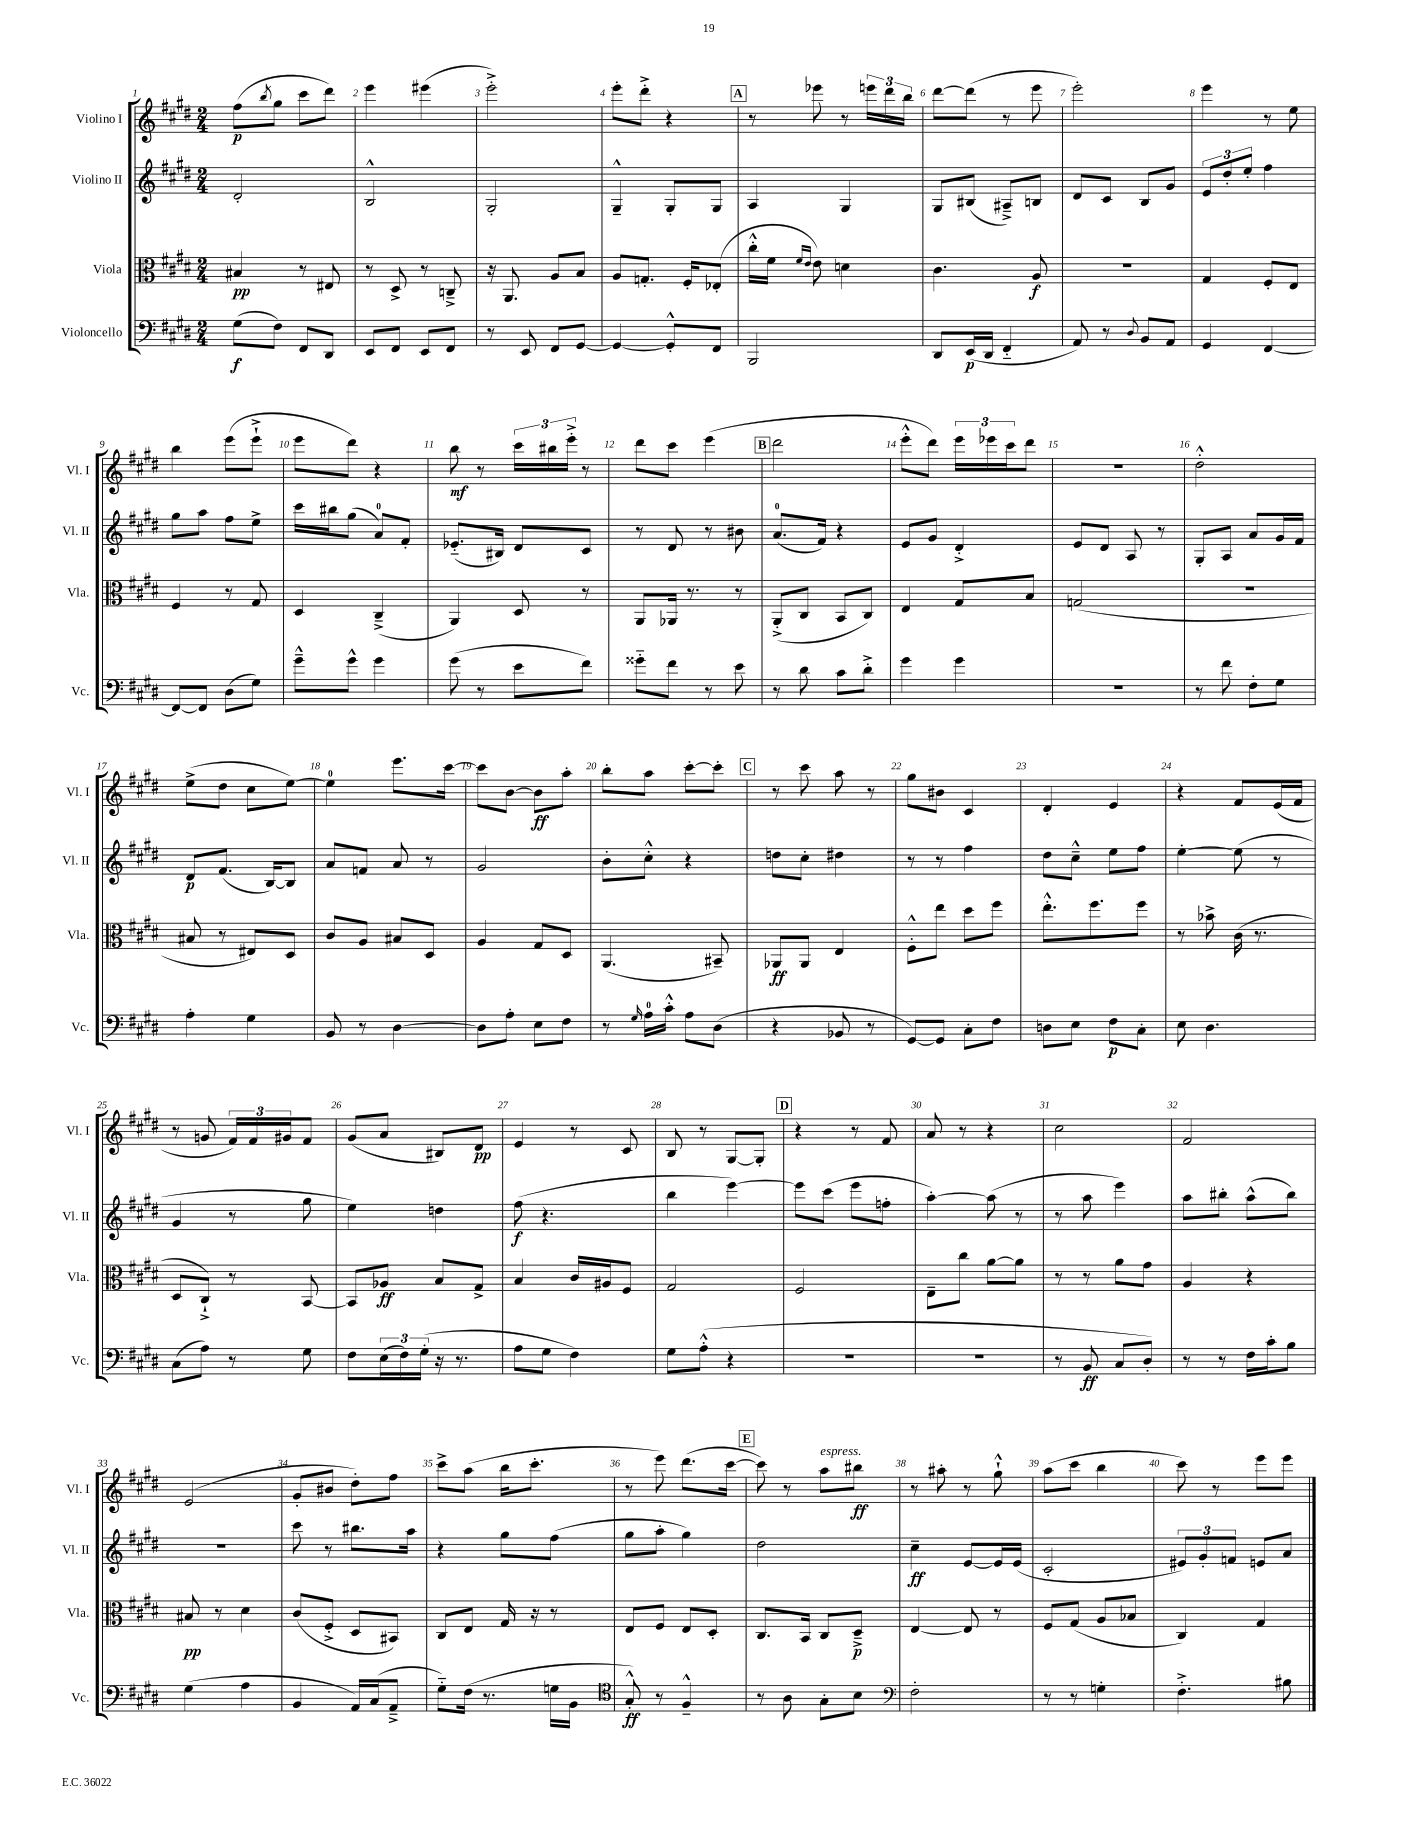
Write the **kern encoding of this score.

**kern	**kern	**kern	**kern
*staff4	*staff3	*staff2	*staff1
*clefF4	*clefC3	*clefG2	*clefG2
*k[f#c#g#d#]	*k[f#c#g#d#]	*k[f#c#g#d#]	*k[f#c#g#d#]
*M2/4	*M2/4	*M2/4	*M2/4
(8G#\L	4B#/	2d#'/	(8ff#\L
.	.	.	8qbb/
8F#\J)	.	.	8gg#\J
8FF#/L	8r	.	8ccc#\L
8DD#/J	8E#/	.	8ddd#\J)
=	=	=	=
8EE/L	8r	2B^^/	4eee\
8FF#/J	8D#^/	.	.
8EE/L	8r	.	(4eee#\
8FF#/J	8C~^/	.	.
=	=	=	=
8r	16r	2G#'/	2eee'^\)
.	8.AA/	.	.
8EE/	.	.	.
8FF#/L	8A/L	.	.
[8GG#/J	8B/J	.	.
=	=	=	=
4GG#/_	8A/L	4G#~^^/	8eee'\L
.	8.G'/J	.	8ddd#'^\J
8GG#'^^/]L	.	8G#'/L	4r
.	16F#'/LK	.	.
8FF#/J	(8E-'/J	8G#/J	.
=	=	=	=
2BBB/	16cc#'^^\LL	4A/	8r
.	16f#\JJ	.	.
.	16qqf#/LL	.	.
.	16qqe/JJ	.	.
.	8e\)	.	8eee-\
.	4d\	4G#/	8r
.	.	.	24eee\LL
.	.	.	24ddd#\
.	.	.	24bb\JJ
=	=	=	=
8DD#/L	4.c#\	8G#/L	[8ddd#\L
(16EE/L	.	(8B#/J	(8ddd#\]J
16DD#/JJ	.	.	.
4FF#'~/	.	8A#~^/L)	8r
.	8A/	8B/J	8eee\
=	=	=	=
8AA/)	2r	8d#/L	2eee'\)
8r	.	8c#/J	.
8qqD#/	.	.	.
8BB/L	.	8B/L	.
8AA/J	.	8g#/J	.
=	=	=	=
4GG#/	4G#/	12e/L	4eee\
.	.	12dd#'/	.
.	.	12ee'/J	.
[4FF#/	8F#'/L	4ff#\	8r
.	8E/J	.	8ee\
=	=	=	=
8FF#/_L	4F#/	8gg#\L	4bb\
8FF#/]J	.	8aa\J	.
(8D#\L	8r	8ff#\L	(8eee\L
8G#\J)	8G#/	8ee^\J	8eee`^\J
=	=	=	=
8g#~^^\L	4D#/	16ccc#\LL	8eee\L
.	.	16bb#\J	.
8g#^^\J	.	(8gg#\J	8ddd#\J)
4g#\	(4C#~^/	8a/L)	4r
.	.	8f#'/J	.
=	=	=	=
(8g#\	4AA/)	(8.e-'~/L	8bb\
8r	.	.	8r
.	.	16B#/Jk)	.
8e\L	8D#/	8d#/L	24ccc#\LL
.	.	.	24bb#\
.	.	.	24eee'^\JJ
8f#\J)	8r	8c#/J	8r
=	=	=	=
8g##'~\L	8AA/L	8r	8ddd#\L
8f#\J	16AA-/Jk	8d#/	8ccc#\J
.	8.r	.	.
8r	.	8r	(4eee\
8e\	8r	8b#\	.
=	=	=	=
8r	(8AA'^/L	(8.a/L	2ddd#\
8d#\	8C#/J	.	.
.	.	16f#/Jk)	.
8c#\L	8BB/L	4r	.
8d#'^\J	8C#/J)	.	.
=	=	=	=
4g#\	4E/	8e/L	8eee'^^\L
.	.	8g#/J	8ddd#\J)
4g#\	8G#/L	4d#'^/	24eee\LL
.	.	.	24eee-\
.	.	.	24ccc#\J
.	8B/J	.	8ddd#\J
=	=	=	=
2r	(2G/	8e/L	2r
.	.	8d#/J	.
.	.	8A/	.
.	.	8r	.
=	=	=	=
8r	2r	8G#'/L	2dd#'^^\
8f#\	.	8A/J	.
8F#'\L	.	8a/L	.
8G#\J	.	16g#/L	.
.	.	16f#/JJ	.
=	=	=	=
4A'\	8B#/	8d#/L	(8ee^\L
.	8r	(8.f#/J	8dd#\J
4G#\	8E#/L)	.	8cc#\L
.	.	[16B/LK)	.
.	8D#/J	8B/]J	[8ee\J)
=	=	=	=
8BB/	8c#/L	8a/L	4ee\]
8r	8A/J	8f/J	.
[4D#\	8B#/L	8a/	8.eee\L
.	8D#/J	8r	.
.	.	.	[16ccc#\Jk
=	=	=	=
8D#\]L	4A/	2g#/	8ccc#\]L
8A'\J	.	.	[8b\J
8E\L	8G#/L	.	8b\]L
8F#\J	8D#/J	.	8aa'\J
=	=	=	=
8r	(4.AA/	8b'\L	8bb'\L
16qqG#/	.	.	.
16A\LL	.	8cc#'^^\J	8aa\J
16c#'^^\JJ	.	.	.
8A\L	.	4r	[8ccc#'\L
(8D#\J	8BB#~/)	.	8ccc#'\]J
=	=	=	=
4r	8AA-/L	8dd\L	8r
.	8AA-/J	8cc#'\J	8ccc#\
8BB-/	4E/	4dd#\	8aa\
8r	.	.	8r
=	=	=	=
[8GG#/L)	8F#'^^\L	8r	8gg#\L
8GG#/]J	8ee\J	8r	8b#\J
8C#'\L	8dd#\L	4ff#\	4c#/
8F#\J	8ff#\J	.	.
=	=	=	=
8D\L	8.ee'^^\L	8dd#\L	4d#'/
8E\J	.	8cc#~^^\J	.
.	8.ff#\	.	.
8F#\L	.	8ee\L	4e/
8C#'\J	8ff#\J	8ff#\J	.
=	=	=	=
8E\	8r	[4ee'\	4r
4.D#\	8b-^\	.	.
.	(16c#\	(8ee\]	8f#/L
.	8.r	.	.
.	.	8r	(16e/L
.	.	.	16f#/JJ
=	=	=	=
(8C#\L	8D#/L	4g#/	8r
8A\J)	8C#`^/J)	.	8g/
8r	8r	8r	24f#/LL)
.	.	.	24f#/
.	.	.	24g#/J
8G#\	[8BB/	8gg#\	8f#/J
=	=	=	=
8F#\L	8BB/]L	4ee\)	(8g#/L
(24E\L	8A-/J	.	8a/J
24F#\)	.	.	.
(24G#'\JJ	.	.	.
16r	8B/L	4dd\	8B#/L)
8.r	.	.	.
.	8G#^/J	.	8d#/J
=	=	=	=
8A\L	4B/	(8ff#\	4e/
8G#\J	.	4.r	.
4F#\)	16c#/LL	.	8r
.	16A#/J	.	.
.	8F#/J	.	8c#/
=	=	=	=
8G#\L	2G#/	4bb\	8B/
(8A'^^\J	.	.	8r
4r	.	[4eee\)	[8G#/L
.	.	.	8G#'/]J
=	=	=	=
2r	2F#/	8eee\]L	4r
.	.	(8ccc#\J	.
.	.	8eee\L	8r
.	.	8ff'\J	8f#/
=	=	=	=
2r	8E~\L	[4aa'\)	8a/
.	8cc#\J	.	8r
.	[8a\L	(8aa\]	4r
.	8a\]J	8r	.
=	=	=	=
8r	8r	8r	2cc#\
8BB/	8r	8aa\	.
8C#/L	8a\L	4eee\)	.
8D#'/J)	8g#\J	.	.
=	=	=	=
8r	4A/	8aa\L	2f#/
8r	.	8bb#'\J	.
16F#\LL	4r	(8aa^^\L	.
16c#'\J	.	.	.
8B\J	.	8bb#\J)	.
=	=	=	=
(4G#\	8B#/	2r	(2e/
.	8r	.	.
4A\	4d#\	.	.
=	=	=	=
4BB/	(8c#/L	8ccc#\	8g#'/L
.	8F#'^/J	8r	8b#/J
16AA/LL)	8D#/L	8.bb#\L	8dd#'\L)
(16C#/J	.	.	.
8AA~^/J	8BB#/J)	.	8ff#\J
.	.	16aa\Jk	.
=	=	=	=
8G#'~\L)	8C#/L	4r	8ccc#^\L
(16F#\Jk	8E/J	.	(8aa\J
8.r	.	.	.
.	16G#/	8gg#\L	16bb\LK
.	16r	.	8.ccc#'\J
16G\LL	8r	(8ff#\J	.
16BB\JJ	.	.	.
=	=	=	=
*clefC4	*	*	*
8G#'^^/)	8E/L	8gg#\L	8r
8r	8F#/J	8aa'\J	8eee\)
4F#~^^/	8E/L	4gg#\)	(8.ddd#\L
.	8D#'/J	.	.
.	.	.	[16ccc#\Jk
=	=	=	=
8r	8.C#/L	2dd#\	8ccc#\])
8A\	.	.	8r
.	16BB/Jk	.	.
8G#'\L	8C#/L	.	8aa\L
8B\J	8D#~^/J	.	8bb#\J
=	=	=	=
*clefF4	*	*	*
2F#'\	[4E/	4cc#~\	8r
.	.	.	8aa#'\
.	8E/]	[8e/L	8r
.	8r	16e/]L	8gg#`^^\
.	.	(16e/JJ	.
=	=	=	=
8r	8F#/L	2c#'/	(8aa\L
8r	(8G#/J	.	8ccc#\J
4G'\	8A/L	.	4bb\
.	8B-/J	.	.
=	=	=	=
4.F#'^\	4C#/)	12e#/L)	8ccc#\)
.	.	12g#'/	.
.	.	.	8r
.	.	12f/J	.
.	4G#/	8e/L	8eee\L
8B#\	.	8a/J	8eee\J
==	==	==	==
*-	*-	*-	*-
